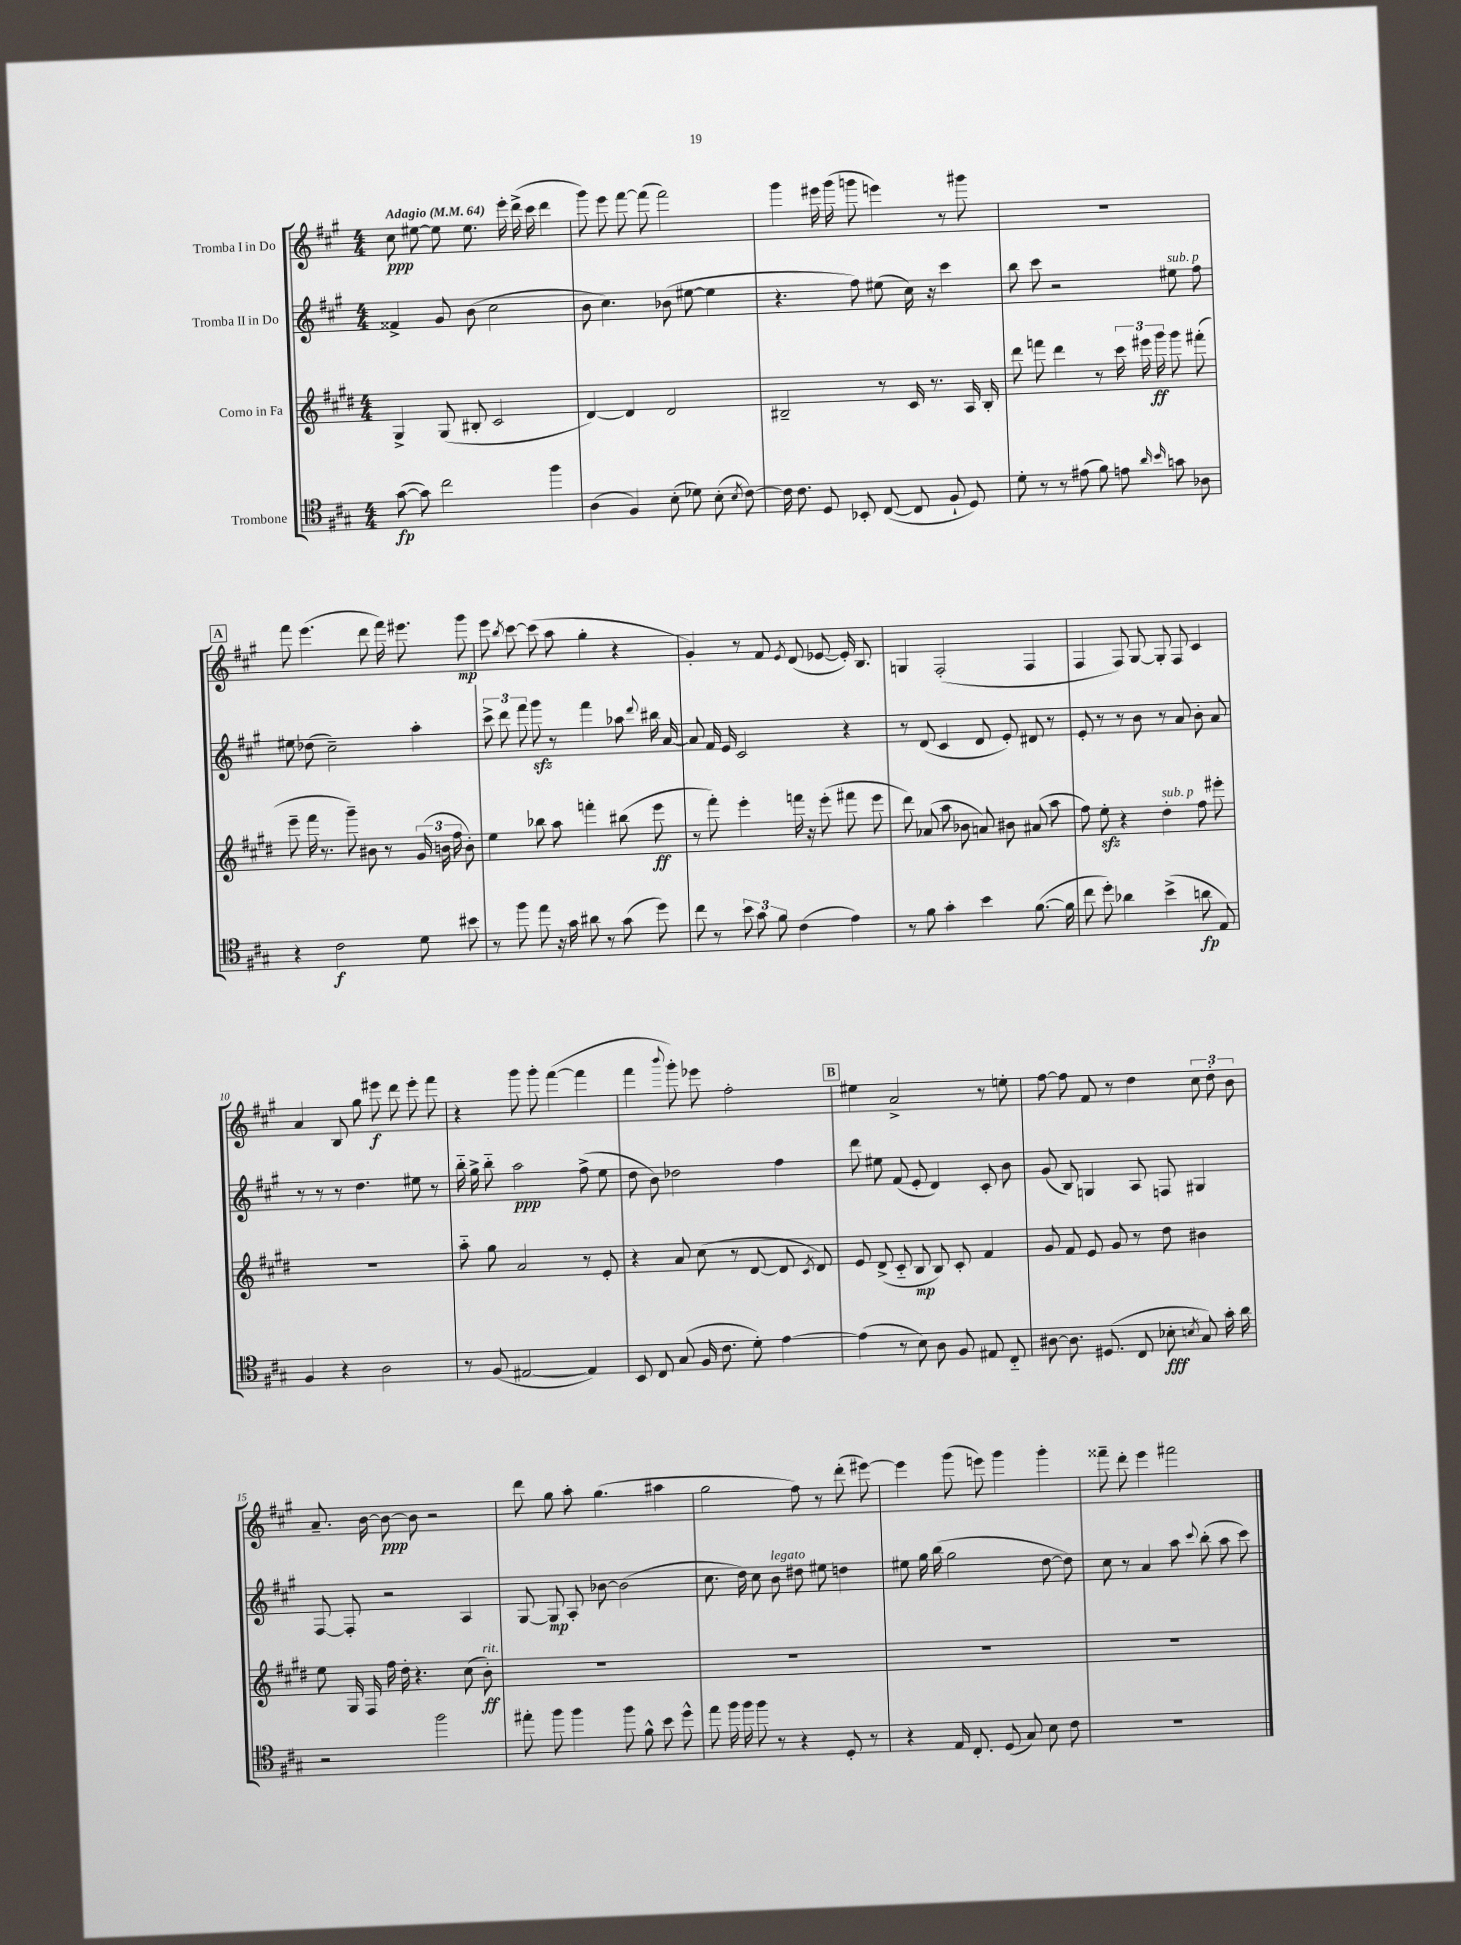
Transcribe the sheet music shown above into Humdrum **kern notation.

**kern	**kern	**kern	**kern
*staff4	*staff3	*staff2	*staff1
*clefC4	*clefG2	*clefG2	*clefG2
*k[f#c#g#]	*k[f#c#g#d#]	*k[f#c#g#]	*k[f#c#g#]
*M4/4	*M4/4	*M4/4	*M4/4
*MM64	*MM64	*MM64	*MM64
([8g#	4G#^	4f##^	8cc#
8g#])	.	.	[8ee#
2cc#	(8G#	8g#	8ee#]
.	8B#'	(8b	8.ee#
.	2c#	2cc#	.
.	.	.	16eee'
.	.	.	(16ddd^
.	.	.	16ccc#
4ff#	.	.	4ddd
=	=	=	=
(4A	[4d#)	8b	8ggg#)
.	.	4.cc#)	8eee
4F#)	4d#]	.	[8fff#
.	.	.	(8fff#]
(8B'	2d#	(8b-	2fff#)
8d-)	.	[8ee#	.
(8B'	.	4ee#]	.
8qB	.	.	.
[8c#)	.	.	.
=	=	=	=
16c#]	2B#~	4.r	4ggg#
8.c#	.	.	.
8D	.	.	16eee#
.	.	.	(16ggg#
8BB-'	.	8ff#)	8ggg
([8C#	8r	(8ee#	4eee)
8C#]	16c#	16cc#)	.
.	8.r	16r	.
8F#`	.	4ccc#	8r
8D)	16A	.	8ggg#
.	16B#'	.	.
=	=	=	=
8d'	8ddd#	8bb	1r
8r	8fff	8ccc#	.
8r	4ddd#	2r	.
(8e#	.	.	.
8f#)	8r	.	.
8e	24ccc#	.	.
.	24eee#	.	.
.	24ggg#	.	.
16qqa	.	.	.
16qqb	.	.	.
8g	8ggg#	8ee#	.
8A-	(8fff#'	8ff#	.
=	=	=	=
4r	8eee~	8ee#	8fff#
.	16fff#	(8dd-	(4.eee
.	8.r	.	.
2c#	.	2cc#~)	.
.	8ggg#~)	.	.
.	8b#	.	8ddd
.	8r	.	16fff#)
.	.	.	8.eee#
8d	(24g#	4aa'	.
.	24b	.	.
.	24ff#	.	.
8b#	8b')	.	8ggg#
=	=	=	=
8r	4ee	12ccc#^	8eee
.	.	12ddd	.
.	.	.	8qbb
8ff#	.	.	[8ccc#
.	.	12fff#	.
8ee	8bb-	8ggg#	(8ccc#]
16r	8aa	8r	8aa
16g#	.	.	.
8a#	4fff'	4fff#	4gg#'
8r	.	.	.
(8g#	(8bb#	8aa-	4r
.	.	8qqddd	.
8dd)	8eee	16bb#	.
.	.	[16a	.
=	=	=	=
8cc#	8r	8a]	4g#')
8r	8fff#')	16f#	.
.	.	16e	.
12b	4eee'	2c#	8r
12g#	.	.	.
.	.	.	8f#
12f#	.	.	.
.	.	.	8qe
(4c#	16fff	.	(8d
.	16r	.	.
.	(8eee'	.	[8e-
4e)	8fff#	4r	16e-'])
.	.	.	8.B
.	8eee	.	.
=	=	=	=
8r	8ddd#)	8r	4G
8f#	(8a-	(8d	.
4g#'	8aa	4c#	(2F#'
.	8b-	.	.
4b	8a)	8d	.
.	8b#	8e')	.
([8.f#	(8a#	8d#	4F#
.	8aa	8r	.
16f#]	.	.	.
=	=	=	=
8cc#	8ff#)	8e'	4F#
8dd')	8ee'	8r	.
4a-	4r	8r	8F#)
.	.	8b	[8G#
(4b^	4dd#'	8r	8G#']
.	.	8a	8F#
8a	8ff#	8b'	4c#
8E)	8eee#'	8a	.
=	=	=	=
4F#	1r	8r	4a
.	.	8r	.
4r	.	8r	8B
.	.	4.dd	8gg#
2A	.	.	8eee#
.	.	.	8ddd
.	.	8ee#	8eee#'
.	.	8r	8fff#
=	=	=	=
8r	8aa'~	16bb'~	4r
.	.	16gg#^	.
(8F#	8gg#	8bb'~	.
[2E#	2a	2aa	8ggg#
.	.	.	8ggg#'
.	.	.	([4fff#
4E#])	8r	(8ff#^	4fff#]
.	8e'	8ee	.
=	=	=	=
8BB	4r	8dd	4fff#
8C#	.	8b)	.
.	.	.	8qqbbb
(8G#	8a	2dd-	8ggg#')
16F#	(8cc#	.	8eee-
8.c#	.	.	.
.	8r	.	2ff#'
8d')	[8d#	.	.
[4e	8d#]	4ff#	.
.	8qc#	.	.
.	8d#)	.	.
=	=	=	=
(4e]	8e	8ddd	4ee#
.	(8d#^	8ee#	.
8r	8c#'~	(8f#	2a^
8B)	8B	8e'	.
8A	8B)	4d)	.
8F#	8c#'	.	.
8E#	4f#	8c#'	8r
8C#'~	.	8b	8ee'
=	=	=	=
[8A#	8g#	(8g#	[8ff#
8.A#]	8f#	8B)	8ff#]
.	8e	4G	8f#
(8.D#	.	.	.
.	8g#	.	8r
8C#	8r	8A	4dd
8B-'	8dd#	8F	.
8qB	.	.	.
8G#)	4b#	4G#	12cc#
.	.	.	12dd'
16g#'	.	.	.
.	.	.	12b
16a	.	.	.
=	=	=	=
2r	8ee	[8F#	8.a~
.	16G#	8F#']	.
.	16F#	.	[16b
.	16ff#	2r	8b_
.	16dd#'	.	.
.	4.r	.	8b]
2ff#	.	.	2r
.	(8cc#	4A	.
.	8b')	.	.
=	=	=	=
8ee#'	1r	[8G#	8ddd
8ff#	.	8G#]	8gg#
4ff#	.	8A'	8aa'
.	.	[8b-	(4.gg#
8ff#	.	(2b-]	.
8f#^^	.	.	.
8b	.	.	4aa#
8dd^^	.	.	.
=	=	=	=
8ee	1r	8.cc#	2gg#
16ff#	.	.	.
16ff#	.	16dd)	.
8ff#	.	8cc#	.
8r	.	8b	.
4r	.	8dd#	8ff#)
.	.	8ee#	8r
8D'	.	4dd	(8ddd'
8r	.	.	[8eee#)
=	=	=	=
4r	1r	8ee#	4eee#]
.	.	16gg#	.
.	.	(16bb	.
16E	.	2gg#	(8ggg#
8.C#'	.	.	.
.	.	.	8eee)
(8D	.	.	4ggg#
8G#)	.	.	.
8B	.	[8dd	4ggg#'
8c#	.	8dd])	.
=	=	=	=
1r	1r	8cc#	8fff##~
.	.	8r	8ddd'
.	.	4a	4eee
.	.	8aa	2fff#
.	.	8qqccc#	.
.	.	(8bb'	.
.	.	8aa	.
.	.	8ccc#)	.
==	==	==	==
*-	*-	*-	*-
